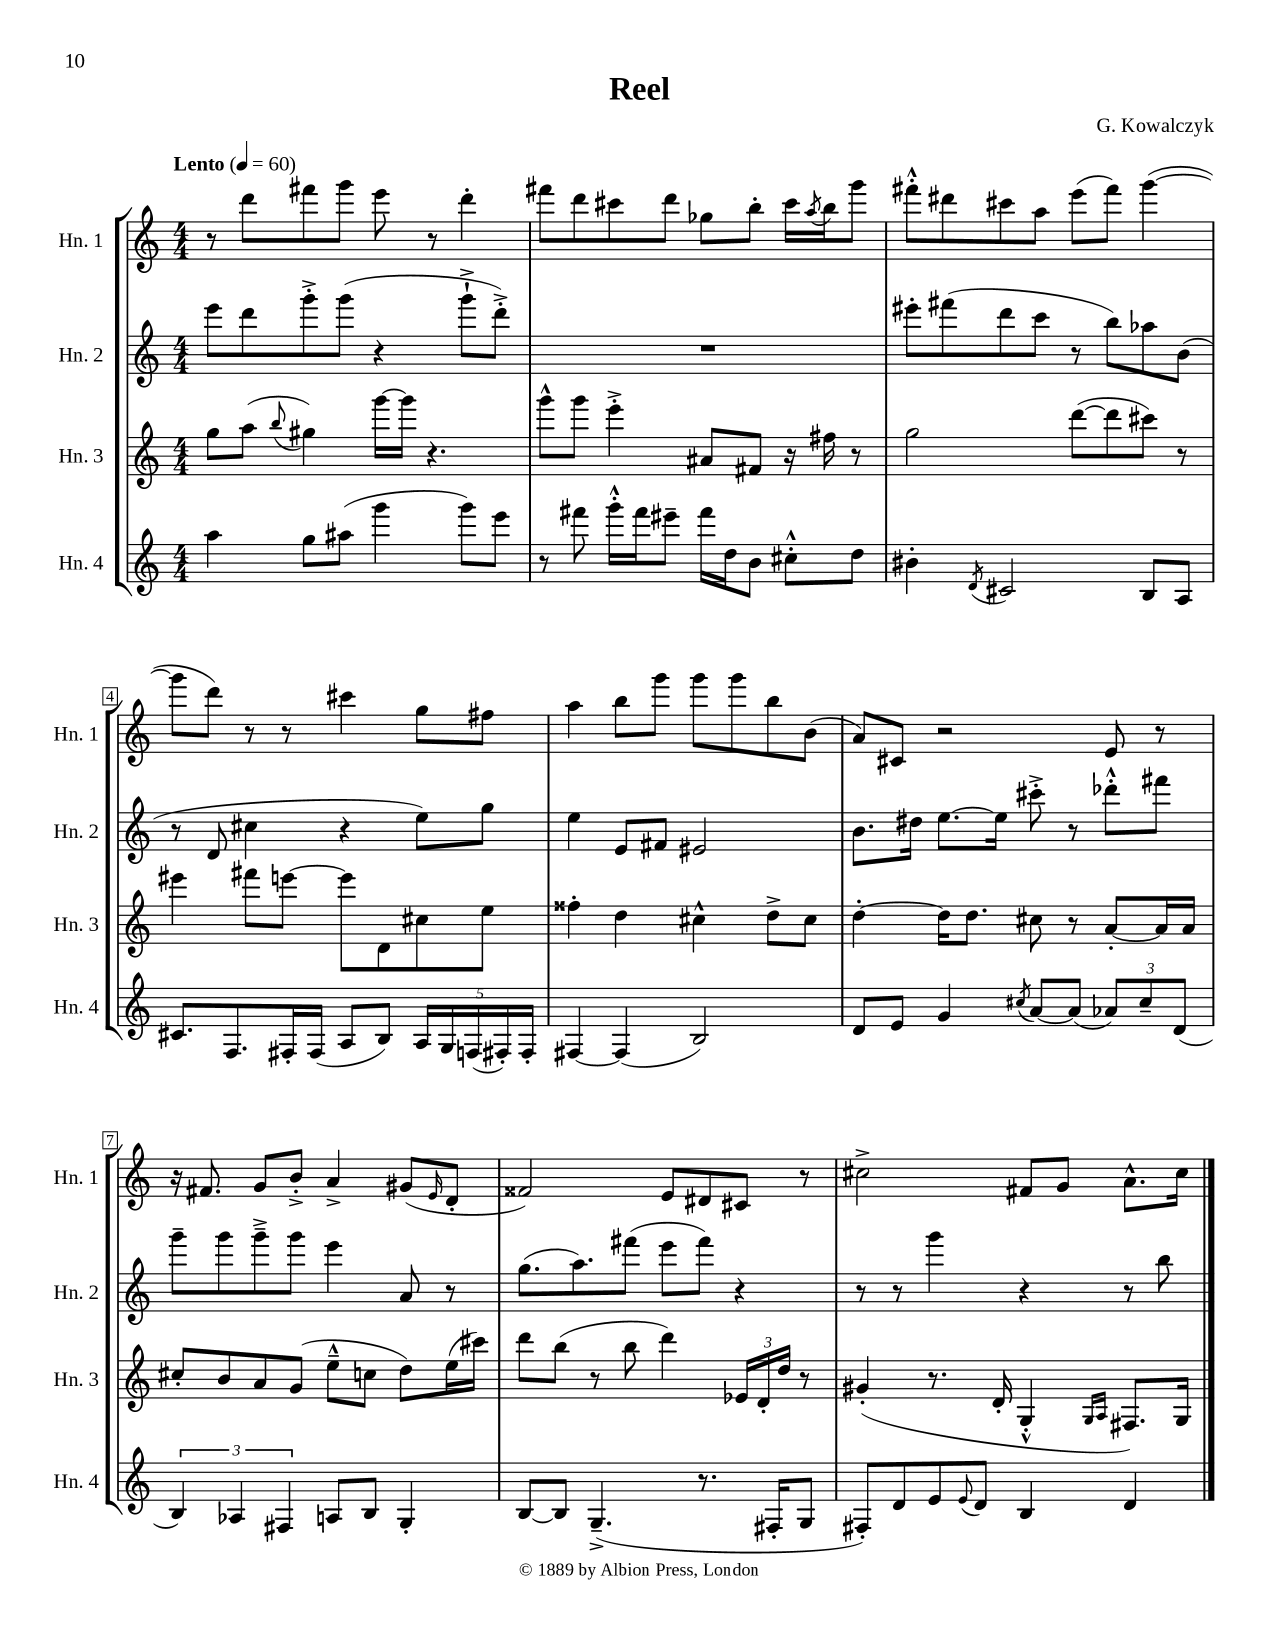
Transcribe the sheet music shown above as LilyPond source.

\header { title = "Reel" composer = "G. Kowalczyk" }
<<
\new StaffGroup <<
\new Staff = "s0" \with { instrumentName = "Hn. 1" shortInstrumentName = "Hn. 1" } {
    \clef treble \key c \major \numericTimeSignature \time 4/4 \tempo "Lento" 4 = 60
    r8 d'''8 fis'''8 g'''8 e'''8 r8 d'''4-. |
    fis'''8 d'''8 cis'''8 d'''8 ges''8 b''8-. cis'''16 \acciaccatura { a''8 } b''16 g'''8 |
    fis'''8-.-^ dis'''8 cis'''8 a''8 e'''8( fis'''8) g'''4~( |
    g'''8 d'''8) r8 r8 cis'''4 g''8 fis''8 |
    a''4 b''8 g'''8 g'''8 g'''8 b''8 b'8( |
    a'8) cis'8 r2 e'8 r8 |
    r16 fis'8. g'8 b'8-.-> a'4-> gis'8( \grace { e'16 } d'8-. |
    fisis'2) e'8 dis'8 cis'8 r8 |
    cis''2-> fis'8 g'8 a'8.-^ cis''16 \bar "|." |
}
\new Staff = "s1" \with { instrumentName = "Hn. 2" shortInstrumentName = "Hn. 2" } {
    \clef treble \key c \major \numericTimeSignature \time 4/4
    e'''8 d'''8 g'''8-.-> g'''8( r4 g'''8-!-> d'''8-.->) |
    R1 |
    eis'''8-. fis'''8( d'''8 c'''8 r8 b''8) aes''8 b'8( |
    r8 d'8 cis''4 r4 e''8) g''8 |
    e''4 e'8 fis'8 eis'2 |
    b'8. dis''16 e''8.~ e''16 cis'''8-.-> r8 des'''8-.-^ fis'''8 |
    g'''8-- g'''8 g'''8---> g'''8 e'''4 a'8 r8 |
    g''8.( a''8.) fis'''8( e'''8 fis'''8) r4 |
    r8 r8 g'''4 r4 r8 b''8 \bar "|." |
}
\new Staff = "s2" \with { instrumentName = "Hn. 3" shortInstrumentName = "Hn. 3" } {
    \clef treble \key c \major \numericTimeSignature \time 4/4
    g''8 a''8( \appoggiatura { b''8 } gis''4) g'''16~ g'''16 r4. |
    g'''8-^ g'''8 e'''4-.-> ais'8 fis'8 r16 fis''16 r8 |
    g''2 d'''8~( d'''8 cis'''8) r8 |
    eis'''4 fis'''8 e'''8~ e'''8 d'8 cis''8 e''8 |
    fisis''4-. d''4 cis''4-^ d''8-> cis''8 |
    d''4~-. d''16 d''8. cis''8 r8 a'8~-. a'16 a'16 |
    cis''8-. b'8 a'8 g'8( e''8---^ c''8 d''8) e''16( cis'''16) |
    d'''8 b''8( r8 b''8 d'''4) \tuplet 3/2 { ees'16 d'16-. d''16 } r8 |
    gis'4-.( r8. d'16-. g4-.-^ \grace { g16 a16 } fis8.) g16 \bar "|." |
}
\new Staff = "s3" \with { instrumentName = "Hn. 4" shortInstrumentName = "Hn. 4" } {
    \clef treble \key c \major \numericTimeSignature \time 4/4
    a''4 g''8 ais''8( g'''4 g'''8) e'''8 |
    r8 fis'''8 g'''16-.-^ fis'''16 eis'''8-- fis'''16 d''16 b'8 cis''8-.-^ d''8 |
    bis'4-. \acciaccatura { d'8 } cis'2 b8 a8 |
    cis'8. f8. fis16-. fis16( a8 b8) \tuplet 5/4 { a16 g16 f16( fis16-.) fis16-. } |
    fis4~ fis4( b2) |
    d'8 e'8 g'4 \acciaccatura { cis''8 } a'8~ a'8( \tuplet 3/2 { aes'8) cis''8-- d'8( } |
    \tuplet 3/2 { b4) aes4 fis4 } a8 b8 g4-. |
    b8~ b8 g4.--->( r8. fis16-. g8 |
    fis8-.) d'8 e'8 \appoggiatura { e'8 } d'8 b4 d'4 \bar "|." |
}
>>
>>
\layout { \context { \Score \override BarNumber.stencil = #(make-stencil-boxer 0.1 0.3 ly:text-interface::print) } }
